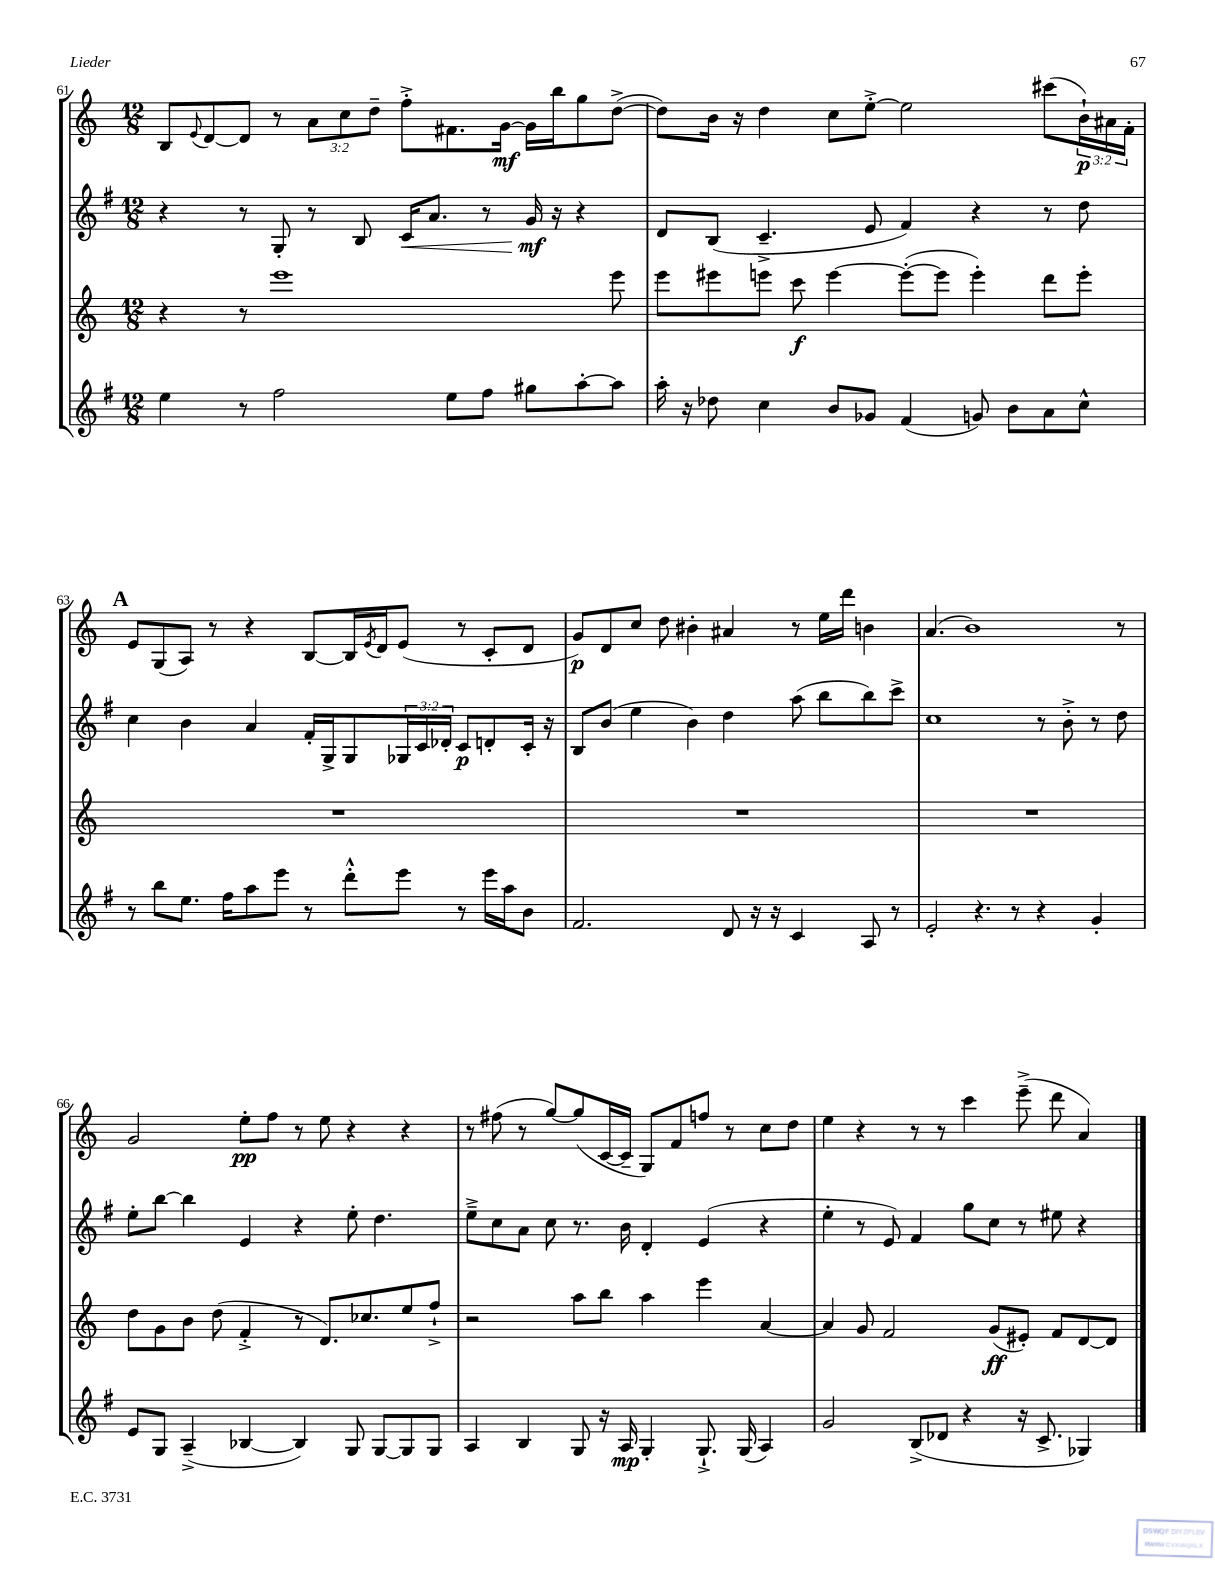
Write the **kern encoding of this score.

**kern	**dynam	**kern	**dynam	**kern	**dynam	**kern	**dynam
*part4	*part4	*part3	*part3	*part2	*part2	*part1	*part1
*staff4	*staff4	*staff3	*staff3	*staff2	*staff2	*staff1	*staff1
*clefG2	*	*clefG2	*	*clefG2	*	*clefG2	*
*k[f#]	*	*k[]	*	*k[f#]	*	*k[]	*
*M12/8	*	*M12/8	*	*M12/8	*	*M12/8	*
=61	=61	=61	=61	=61	=61	=61	=61
4ee\	.	4r	.	4r	.	8B/L	.
.	.	.	.	.	.	8qqe/	.
.	.	.	.	.	.	[8d/	.
8r	.	8r	.	8r	.	8d/J]	.
2ff#\	.	1eee	.	8G'/	.	8r	.
.	.	.	.	8r	.	12a\L	.
.	.	.	.	.	.	12cc\	.
.	.	.	.	8B/	.	.	.
.	.	.	.	.	.	12dd~\J	.
!	!	!	!	!	!LO:HP:b	!	!
.	.	.	.	16c/KL	<	8ff'^\L	.
.	.	.	.	8.a/J	.	.	.
8ee\L	.	.	.	.	.	8.f#X\	.
8ff#\J	.	.	.	8r	.	.	.
.	.	.	.	.	.	[16g\Jk	mf
8gg#X\L	.	.	.	16g/	mf	16g\LL]	.
.	.	.	.	16r	[	16bb\J	.
[8aa'\	.	.	.	4r	.	8gg\	.
8aa\J]	.	8eee\	.	.	.	([8dd^\J	.
=62	=62	=62	=62	=62	=62	=62	=62
16aa'\	.	8eee\L	.	8d/L	.	8dd\L])	.
16r	.	.	.	.	.	.	.
8dd-X\	.	8eee#X\	.	(8B/J	.	16b\Jk	.
.	.	.	.	.	.	16r	.
4cc\	.	8eeen\J	.	4.c~^/	.	4dd\	.
.	.	8ccc\	f	.	.	.	.
8b/L	.	[4eee\	.	.	.	8cc\L	.
8g-X/J	.	.	.	8e/	.	[8ee'^\J	.
(4f#/	.	(8eee'\L_	.	4f#/)	.	2ee\]	.
.	.	8eee\J]	.	.	.	.	.
8gn/)	.	4eee'\)	.	4r	.	.	.
8b\L	.	.	.	.	.	.	.
8a\	.	8ddd\L	.	8r	.	(8ccc#X\L	.
8cc^^\J	.	8eee'\J	.	8dd\	.	24b`\L)	p
.	.	.	.	.	.	24a#X\	.
.	.	.	.	.	.	24f'\JJ	.
!!LO:LB:g=z
!!LO:REH:place=s1:t=A
=63	=63	=63	=63	=63	=63	=63	=63
8r	.	1.r	.	4cc\	.	8e/L	.
8bb\L	.	.	.	.	.	(8G/	.
8.ee\J	.	.	.	4b\	.	8A/J)	.
.	.	.	.	.	.	8r	.
16ff#\KL	.	.	.	.	.	.	.
8aa\	.	.	.	4a/	.	4r	.
8eee\J	.	.	.	.	.	.	.
8r	.	.	.	16f#'/LL	.	[8B/L	.
.	.	.	.	16G^/J	.	.	.
8ddd'^^\L	.	.	.	8G/	.	16B/L]	.
.	.	.	.	.	.	8qe/	.
.	.	.	.	.	.	16d/J	.
8eee\J	.	.	.	24G-X/L	.	(8e/J	.
.	.	.	.	24c/	.	.	.
.	.	.	.	24d-X'/JJ	.	.	.
8r	.	.	.	8c/L	p	8r	.
16eee\LL	.	.	.	8dn'/	.	8c'/L	.
16aa\J	.	.	.	.	.	.	.
8b\J	.	.	.	16c'/Jk	.	8d/J	.
.	.	.	.	16r	.	.	.
=64	=64	=64	=64	=64	=64	=64	=64
2.f#/	.	1.r	.	8B/L	.	8g/L)	p
.	.	.	.	(8b/J	.	8d/	.
.	.	.	.	4ee\	.	8cc/J	.
.	.	.	.	.	.	8dd\	.
.	.	.	.	4b\)	.	4b#X'\	.
8d/	.	.	.	4dd\	.	4a#X/	.
16r	.	.	.	.	.	.	.
16r	.	.	.	.	.	.	.
4c/	.	.	.	(8aa\	.	8r	.
.	.	.	.	8bb\L	.	16ee\LL	.
.	.	.	.	.	.	16ddd\JJ	.
8A/	.	.	.	8bb\)	.	4bn\	.
8r	.	.	.	8ccc^\J	.	.	.
=65	=65	=65	=65	=65	=65	=65	=65
2e'/	.	1.r	.	1cc	.	(4.a/	.
.	.	.	.	.	.	1b)	.
4.r	.	.	.	.	.	.	.
8r	.	.	.	.	.	.	.
4r	.	.	.	8r	.	.	.
.	.	.	.	8b'^\	.	.	.
4g'/	.	.	.	8r	.	.	.
.	.	.	.	8dd\	.	8r	.
!!LO:LB:g=z
=66	=66	=66	=66	=66	=66	=66	=66
8e/L	.	8dd\L	.	8ee'\L	.	2g/	.
8G/J	.	8g\	.	[8bb\J	.	.	.
(4A~^/	.	8b\J	.	4bb\]	.	.	.
.	.	(8dd\	.	.	.	.	.
[4B-X/	.	4f'^/	.	4e/	.	8ee'\L	pp
.	.	.	.	.	.	8ff\J	.
4B-/])	.	8r	.	4r	.	8r	.
.	.	8.d/L)	.	.	.	8ee\	.
8G/	.	.	.	8ee'\	.	4r	.
.	.	8.cc-X/	.	.	.	.	.
[8G/L	.	.	.	4.dd\	.	.	.
8G/]	.	8ee/	.	.	.	4r	.
8G/J	.	8ff`^/J	.	.	.	.	.
=67	=67	=67	=67	=67	=67	=67	=67
4A/	.	2r	.	8ee~^\L	.	8r	.
.	.	.	.	8cc\	.	(8ff#X\	.
4B/	.	.	.	8a\J	.	8r	.
.	.	.	.	8cc\	.	[8gg/L)	.
8G/	.	8aa\L	.	8.r	.	(8gg/]	.
16r	.	8bb\J	.	.	.	[16c/L	.
16A/	mp	.	.	16b\	.	16c~/JJ]	.
4G'/	.	4aa\	.	4d'/	.	8G/L)	.
.	.	.	.	.	.	8f/	.
8.G`^/	.	4eee\	.	(4e/	.	8ffn/J	.
.	.	.	.	.	.	8r	.
(16G/	.	.	.	.	.	.	.
4A/)	.	[4a/	.	4r	.	8cc\L	.
.	.	.	.	.	.	8dd\J	.
=68	=68	=68	=68	=68	=68	=68	=68
2g/	.	4a/]	.	4ee'\	.	4ee\	.
.	.	8g/	.	8r	.	4r	.
.	.	2f/	.	8e/)	.	.	.
(8B^/L	.	.	.	4f#/	.	8r	.
8d-X/J	.	.	.	.	.	8r	.
4r	.	.	.	8gg\L	.	4ccc\	.
.	.	(8g/L	ff	8cc\J	.	.	.
16r	.	8e#X'/J)	.	8r	.	(8eee~^\	.
8.c^/	.	.	.	.	.	.	.
.	.	8f/L	.	8ee#X\	.	8ddd\	.
4G-X/)	.	[8d/	.	4r	.	4a/)	.
.	.	8d/J]	.	.	.	.	.
==	==	==	==	==	==	==	==
*-	*-	*-	*-	*-	*-	*-	*-
